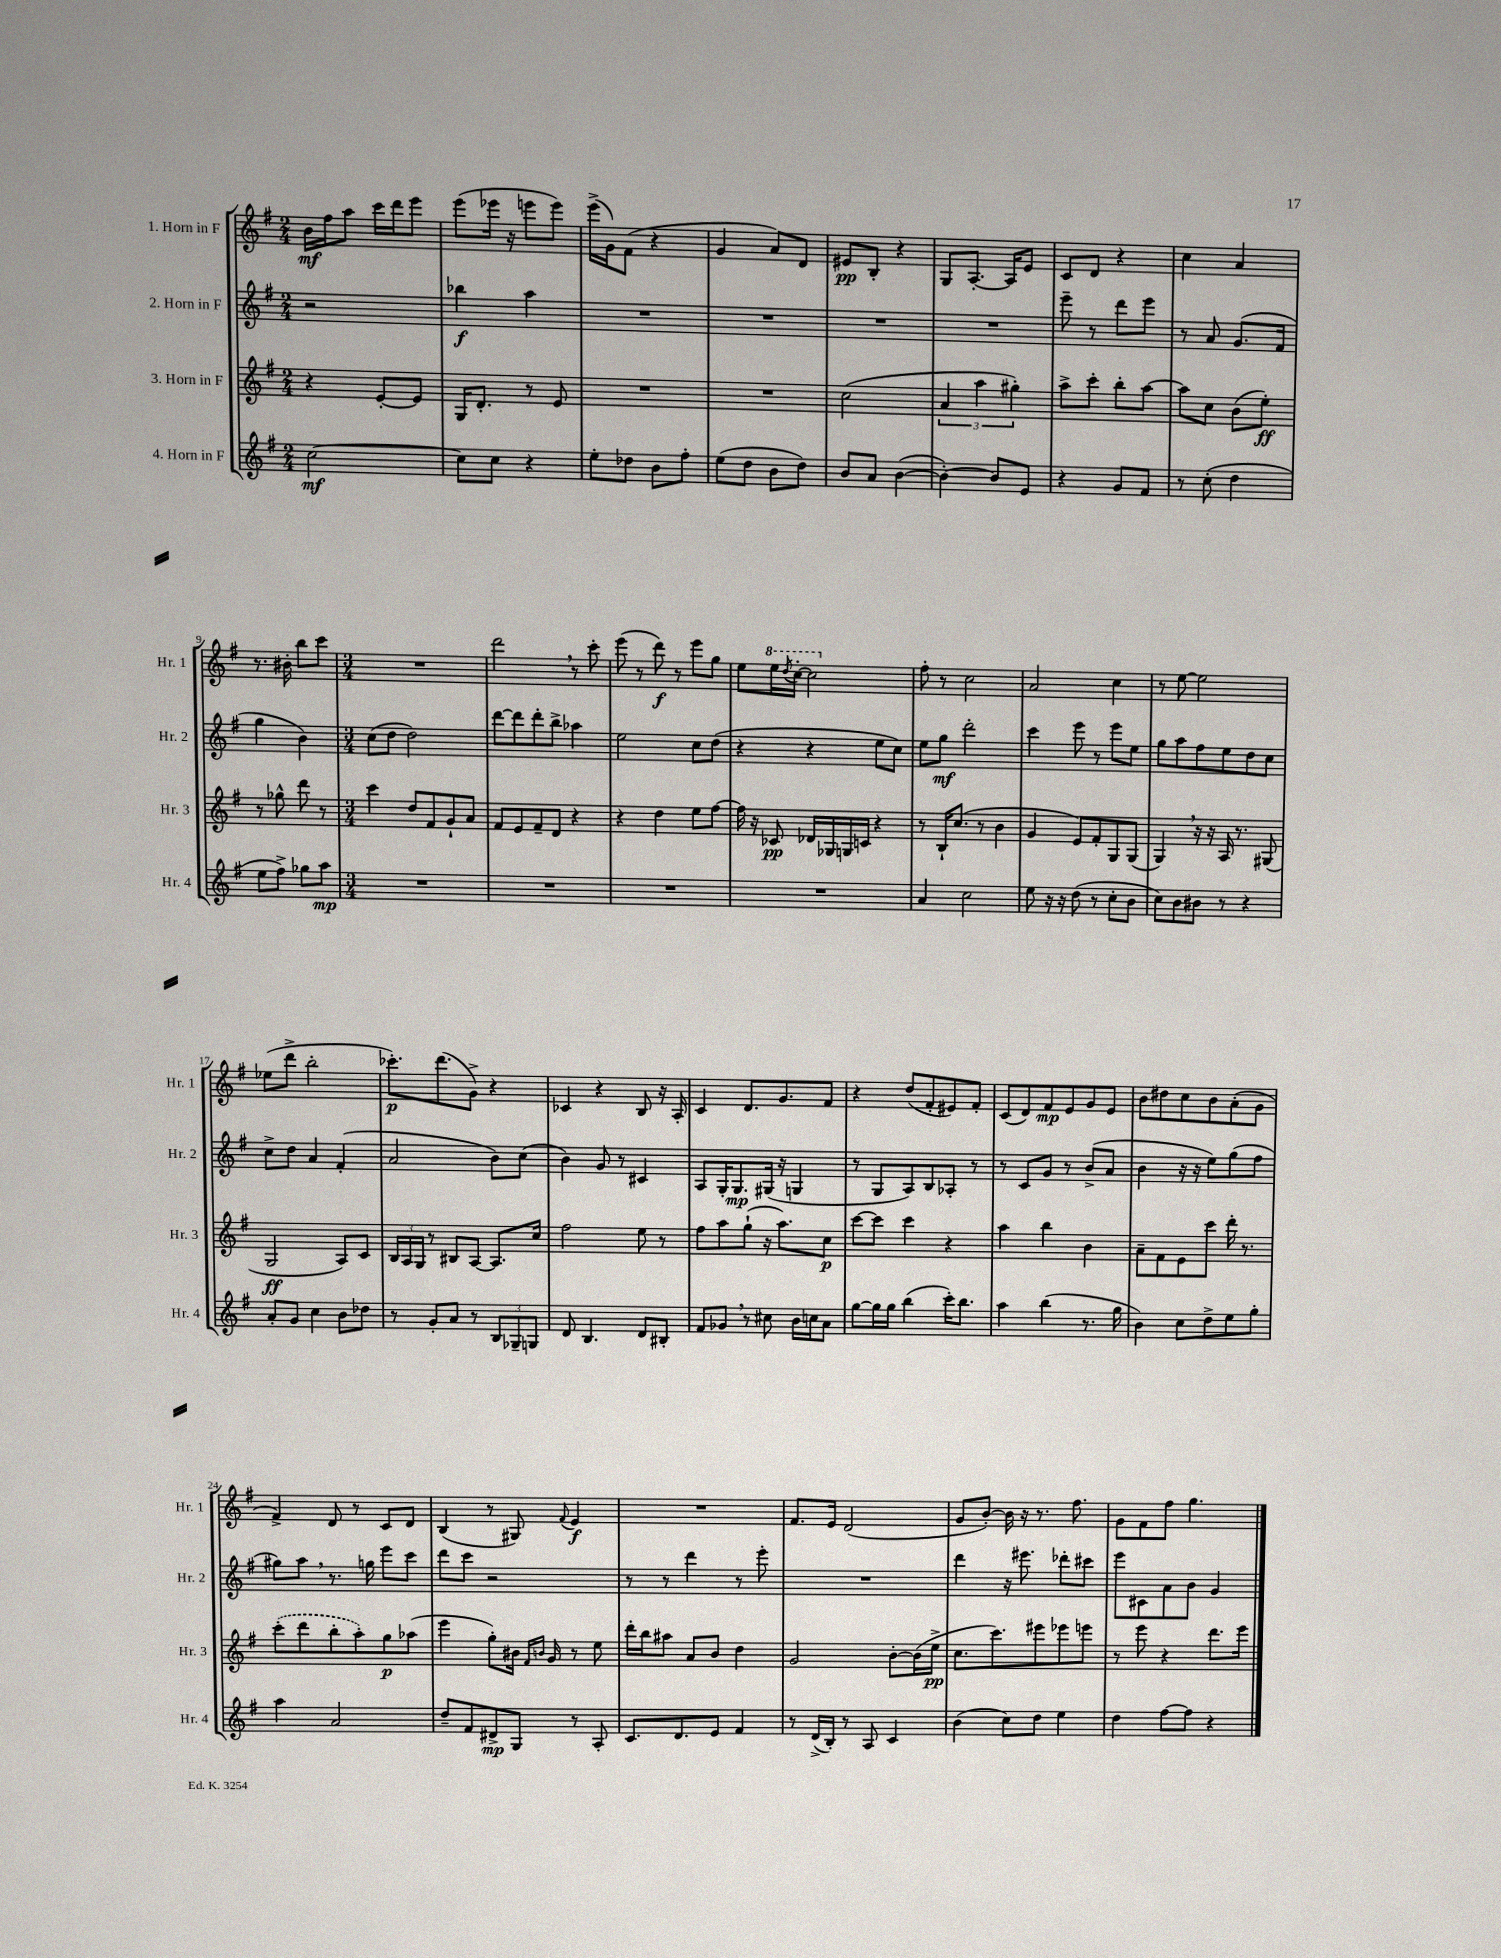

**kern	**dynam	**kern	**dynam	**kern	**dynam	**kern	**dynam
*part4	*part4	*part3	*part3	*part2	*part2	*part1	*part1
*staff4	*staff4	*staff3	*staff3	*staff2	*staff2	*staff1	*staff1
*I"4. Horn in F	*	*I"3. Horn in F	*	*I"2. Horn in F	*	*I"1. Horn in F	*
*I'Hr. 4	*	*I'Hr. 3	*	*I'Hr. 2	*	*I'Hr. 1	*
*clefG2	*	*clefG2	*	*clefG2	*	*clefG2	*
*k[f#]	*	*k[f#]	*	*k[f#]	*	*k[f#]	*
*M2/4	*	*M2/4	*	*M2/4	*	*M2/4	*
=1	=1	=1	=1	=1	=1	=1	=1
[2cc\	mf	4r	.	2r	.	16b\LL	mf
.	.	.	.	.	.	16ff#\J	.
.	.	.	.	.	.	8aa\J	.
.	.	[8e'/L	.	.	.	16ccc\LL	.
.	.	.	.	.	.	16ddd\J	.
.	.	8e/J]	.	.	.	8eee\J	.
=2	=2	=2	=2	=2	=2	=2	=2
8cc\L]	.	16G/KL	.	4bb-X\	f	(8eee\L	.
.	.	8.d'/J	.	.	.	.	.
8cc\J	.	.	.	.	.	16eee-X\Jk	.
.	.	.	.	.	.	16r	.
4r	.	8r	.	4aa\	.	8eeen\L	.
.	.	8e/	.	.	.	8eee\J)	.
=3	=3	=3	=3	=3	=3	=3	=3
8ee'\L	.	2r	.	2r	.	(16eee^\LL	.
.	.	.	.	.	.	16g\J)	.
8dd-X\J	.	.	.	.	.	(8f#\J	.
8b\L	.	.	.	.	.	4r	.
8ff#'\J	.	.	.	.	.	.	.
=4	=4	=4	=4	=4	=4	=4	=4
(8ee\L	.	2r	.	2r	.	4g/	.
8dd\J	.	.	.	.	.	.	.
8b\L	.	.	.	.	.	8a/L)	.
8dd\J)	.	.	.	.	.	8d/J	.
=5	=5	=5	=5	=5	=5	=5	=5
8b/L	.	(2cc\	.	2r	.	8e#X/L	pp
8a/J	.	.	.	.	.	8B'/J	.
([4b\	.	.	.	.	.	4r	.
=6	=6	=6	=6	=6	=6	=6	=6
4b'\_)	.	6a/	.	2r	.	8G/L	.
.	.	.	.	.	.	[8.A'/J	.
.	.	6aa\	.	.	.	.	.
8b/L]	.	.	.	.	.	.	.
.	.	.	.	.	.	16A/KL]	.
.	.	6gg#X'\)	.	.	.	.	.
8e/J	.	.	.	.	.	8e/J	.
=7	=7	=7	=7	=7	=7	=7	=7
4r	.	8aa^\L	.	8eee~\	.	8c/L	.
.	.	8ccc'\J	.	8r	.	8d/J	.
8g/L	.	8bb'\L	.	8ddd\L	.	4r	.
8f#/J	.	[8aa\J	.	8eee\J	.	.	.
=8	=8	=8	=8	=8	=8	=8	=8
8r	.	8aa\L]	.	8r	.	4cc\	.
(8cc'\	.	8cc\J	.	8a/	.	.	.
4dd\	.	(8b\L	.	(8.g/L	.	4a/	.
.	.	8ee'\J)	ff	.	.	.	.
.	.	.	.	16f#/Jk	.	.	.
!!LO:LB:g=z
=9	=9	=9	=9	=9	=9	=9	=9
8ee\L	.	8r	.	4gg\	.	8.r	.
8ff#^\J)	.	8gg-X^^\	.	.	.	.	.
.	.	.	.	.	.	16b#X'\	.
8gg-X\L	.	8ddd\	.	4b\)	.	8bb\L	.
8aa\J	mp	8r	.	.	.	8ccc\J	.
=10	=10	=10	=10	=10	=10	=10	=10
*M3/4	*	*M3/4	*	*M3/4	*	*M3/4	*
2.r	.	4ccc\	.	(8cc\L	.	2.r	.
.	.	.	.	8dd\J	.	.	.
.	.	8dd/L	.	2dd\)	.	.	.
.	.	8f#/	.	.	.	.	.
.	.	8g`/	.	.	.	.	.
.	.	8a/J	.	.	.	.	.
=11	=11	=11	=11	=11	=11	=11	=11
2.r	.	8f#/L	.	[8ddd\L	.	2ddd,\	.
.	.	8e/	.	8ddd\]	.	.	.
.	.	8f#~/	.	8ddd'\	.	.	.
.	.	8d/J	.	8bb^\J	.	.	.
.	.	4r	.	4aa-X\	.	8r	.
.	.	.	.	.	.	8ccc'\	.
=12	=12	=12	=12	=12	=12	=12	=12
2.r	.	4r	.	2ee\	.	(8eee\	.
.	.	.	.	.	.	8r	.
.	.	4dd\	.	.	.	8ddd\)	f
.	.	.	.	.	.	8r	.
.	.	8ee\L	.	8cc\L	.	8eee\L	.
.	.	[8ff#\J	.	(8dd\J	.	8gg\J	.
=13	=13	=13	=13	=13	=13	=13	=13
2.r	.	16ff#\]	.	4r	.	8ee\L	.
.	.	16r	.	.	.	.	.
*	*	*	*	*	*	*8va	*
.	.	8c-X/	pp	.	.	16eee\L	.
.	.	.	.	.	.	8qddd/	.
.	.	.	.	.	.	[16ccc'\JJ	.
.	.	16d-X/LL	.	4r	.	2ccc\]	.
.	.	16G-X/	.	.	.	.	.
.	.	16Gn/	.	.	.	.	.
.	.	16cn/JJ	.	.	.	.	.
.	.	4r	.	8ee\L	.	.	.
.	.	.	.	8cc\J)	.	.	.
=14	=14	=14	=14	=14	=14	=14	=14
*	*	*	*	*	*	*X8va	*
4a/	.	8r	.	8ee\L	.	8ff#'\	.
.	.	16B`/KL	.	8gg\J	mf	8r	.
.	.	(8.cc/J	.	.	.	.	.
2cc\	.	.	.	2ddd'\	.	2cc\	.
.	.	8r	.	.	.	.	.
.	.	4b\	.	.	.	.	.
=15	=15	=15	=15	=15	=15	=15	=15
8ee\	.	4g/	.	4ccc\	.	2a/	.
16r	.	.	.	.	.	.	.
16r	.	.	.	.	.	.	.
(8dd\	.	8e/L)	.	8eee\	.	.	.
8r	.	8f#'/	.	8r	.	.	.
8cc'\L	.	8G/	.	8eee\L	.	4cc\	.
8b\J	.	(8G/J	.	8ee\J	.	.	.
=16	=16	=16	=16	=16	=16	=16	=16
8cc\L)	.	4G,/)	.	8gg\L	.	8r	.
8b\	.	.	.	8aa\	.	[8ee\	.
8b#X\J	.	16r	.	8ff#\	.	2ee\]	.
.	.	16r	.	.	.	.	.
8r	.	16A/	.	8ee\	.	.	.
.	.	8.r	.	.	.	.	.
4r	.	.	.	8dd\	.	.	.
.	.	(8G#X/	.	8cc\J	.	.	.
!!LO:LB:g=z
=17	=17	=17	=17	=17	=17	=17	=17
8a'/L	.	2G/	ff	8cc^\L	.	(8ee-X\L	.
8g/J	.	.	.	8dd\J	.	8ddd^\J	.
4cc\	.	.	.	4a/	.	2bb'\	.
8b\L	.	8A/L)	.	(4f#'/	.	.	.
8dd-X\J	.	8c/J	.	.	.	.	.
=18	=18	=18	=18	=18	=18	=18	=18
8r	.	24B/LL	.	2a/	.	8.ccc-X'\L)	p
.	.	24A/	.	.	.	.	.
.	.	24G/JJ	.	.	.	.	.
8g'/L	.	8r	.	.	.	.	.
.	.	.	.	.	.	(8.ddd\	.
8a/J	.	8B#X/L	.	.	.	.	.
8r	.	[8A/J	.	.	.	8g^\J)	.
12B/L	.	8.A/L]	.	8b\L)	.	4r	.
12G-X~/	.	.	.	.	.	.	.
.	.	.	.	(8cc\J	.	.	.
12Gn/J	.	.	.	.	.	.	.
.	.	16cc/Jk	.	.	.	.	.
=19	=19	=19	=19	=19	=19	=19	=19
8d/	.	2ff#\	.	4b\)	.	4c-X/	.
4.B/	.	.	.	.	.	.	.
.	.	.	.	8g/	.	4r	.
.	.	.	.	8r	.	.	.
8d/L	.	8ee\	.	4c#X/	.	8B/	.
8B#X'/J	.	8r	.	.	.	16r	.
.	.	.	.	.	.	16A'/	.
=20	=20	=20	=20	=20	=20	=20	=20
8f#/L	.	8ff#\L	.	8A/L	.	4c/	.
8g-X,/J	.	8aa\	.	16G'/K	.	.	.
.	.	.	.	8.G/	mp	.	.
8r	.	(8gg`\J	.	.	.	8.d/L	.
8cc#X\	.	16r	.	(16G#X/Jk	.	.	.
.	.	8.aa\L)	.	16r	.	8.g/	.
16b\LL	.	.	.	4Gn/	.	.	.
16ccn\J	.	.	.	.	.	.	.
8a\J	.	8cc\J	p	.	.	8f#/J	.
=21	=21	=21	=21	=21	=21	=21	=21
[8gg\L	.	[8ccc\L	.	8r	.	4r	.
16gg\L]	.	8ccc\J]	.	8G/L	.	.	.
16gg\JJ	.	.	.	.	.	.	.
(4bb\	.	4ccc\	.	8A/)	.	(8dd/L	.
.	.	.	.	8B/	.	8f#'/	.
16ccc'\KL)	.	4r	.	8A-X'/J	.	8e#X/)	.
8.bb\J	.	.	.	.	.	.	.
.	.	.	.	8r	.	8f#'/J	.
=22	=22	=22	=22	=22	=22	=22	=22
4aa\	.	4aa\	.	8r	.	(8c/L	.
.	.	.	.	8c/L	.	8d/)	.
(4bb\	.	4bb\	.	8g/J	.	8f#/	mp
.	.	.	.	8r	.	8e/	.
8.r	.	4b\	.	(8b^/L	.	8g/	.
.	.	.	.	8a/J	.	8e/J	.
16gg\	.	.	.	.	.	.	.
=23	=23	=23	=23	=23	=23	=23	=23
4b\)	.	8a~\L	.	4b\	.	8b\L	.
.	.	8f#\	.	.	.	8dd#X\	.
8cc\L	.	8e\	.	16r	.	8cc\	.
.	.	.	.	16r	.	.	.
8dd^\	.	8ccc\J	.	8ee\L)	.	8b\	.
8ee\	.	16ddd'\	.	(8gg\	.	(8a'\	.
.	.	8.r	.	.	.	.	.
8gg'\J	.	.	.	8ff#\J	.	8g\J	.
!!LO:LB:g=z
=24	=24	=24	=24	=24	=24	=24	=24
4aa\	.	(8ccc'\L	.	8gg#X\L)	.	4f#^/)	.
.	.	8ddd\	.	8aa,\J	.	.	.
2a/	.	8bb'\	.	8.r	.	8d/	.
.	.	8aa'\)	.	.	.	8r	.
.	.	.	.	16ggn\	.	.	.
.	.	8gg\	p	8eee\L	.	8c/L	.
.	.	(8aa-X\J	.	8ccc\J	.	8d/J	.
=25	=25	=25	=25	=25	=25	=25	=25
8dd~/L	.	4eee\	.	8ddd\L	.	(4B/	.
8f#/	.	.	.	8ccc\J	.	.	.
8d#X^/	mp	8gg'\L)	.	2r	.	8r	.
8G/J	.	16b#X\Jk	.	.	.	8G#X/)	.
.	.	16qqf#/LL	.	.	.	.	.
.	.	16qqbn/JJ	.	.	.	.	.
.	.	16g/	.	.	.	.	.
.	.	.	.	.	.	8qqf#/	.
8r	.	8r	.	.	.	4e/	f
8A'/	.	8ee\	.	.	.	.	.
=26	=26	=26	=26	=26	=26	=26	=26
8.c/L	.	16ddd'\LL	.	8r	.	2.r	.
.	.	16bb\J	.	.	.	.	.
.	.	8aa#X\J	.	8r	.	.	.
8.d/	.	.	.	.	.	.	.
.	.	8a/L	.	4ddd\	.	.	.
8e/J	.	8b/J	.	.	.	.	.
4f#/	.	4dd\	.	8r	.	.	.
.	.	.	.	8eee'\	.	.	.
=27	=27	=27	=27	=27	=27	=27	=27
8r	.	2g/	.	2.r	.	8.f#/L	.
(16d^/LL	.	.	.	.	.	.	.
16B'/JJ)	.	.	.	.	.	16e/Jk	.
8r	.	.	.	.	.	(2d/	.
8A/	.	.	.	.	.	.	.
4c/	.	[8b'\L	.	.	.	.	.
.	.	(16b\L]	.	.	.	.	.
.	.	16ee^\JJ	pp	.	.	.	.
=28	=28	=28	=28	=28	=28	=28	=28
(4b\	.	8.cc\L	.	4ddd\	.	8g/L	.
.	.	.	.	.	.	[8b'/J)	.
.	.	8.ccc\)	.	.	.	.	.
8cc\L)	.	.	.	16r	.	16b\]	.
.	.	.	.	8.eee#X\	.	16r	.
8dd\J	.	8eee#X\	.	.	.	8.r	.
4ee\	.	8eee-X\	.	8ddd-X'\L	.	.	.
.	.	.	.	.	.	8.ff#\	.
.	.	8eeen\J	.	8ccc#X\J	.	.	.
=29	=29	=29	=29	=29	=29	=29	=29
4dd\	.	8r	.	8eee\L	.	8g\L	.
.	.	8eee\	.	8c#X\	.	8f#\	.
[8ff#\L	.	4r	.	8a\	.	8ff#\J	.
8ff#\J]	.	.	.	8b\J	.	4.gg\	.
4r	.	8.ddd\L	.	4g/	.	.	.
.	.	16eee\Jk	.	.	.	.	.
==	==	==	==	==	==	==	==
*-	*-	*-	*-	*-	*-	*-	*-
